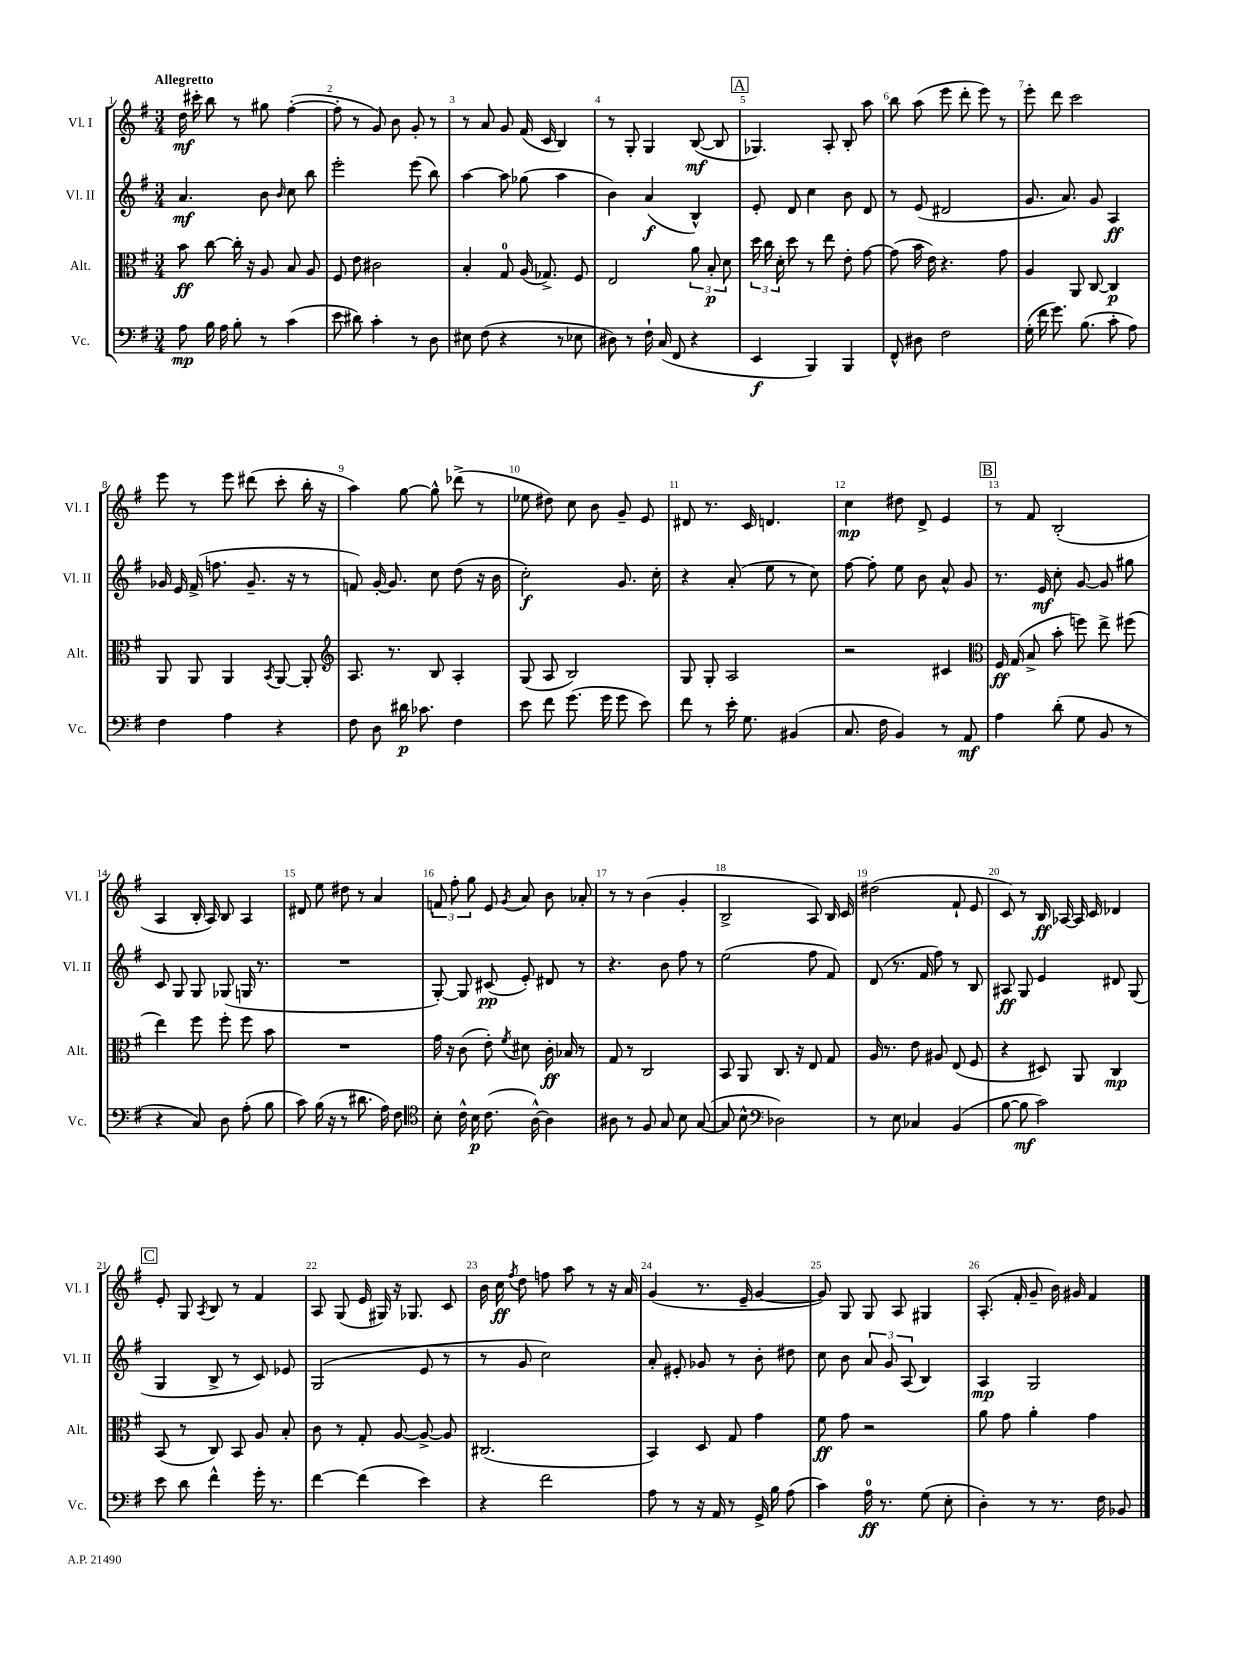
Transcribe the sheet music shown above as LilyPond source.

<<
\new StaffGroup <<
\new Staff = "s0" \with { instrumentName = "Vl. I" shortInstrumentName = "Vl. I" } {
    \clef treble \key g \major \numericTimeSignature \time 3/4 \tempo "Allegretto"
    \autoBeamOff d''16\mf cis'''16-. b''8 r8 gis''8 fis''4~-.( |
    fis''8-. r8 g'8) b'8 g'8-. r8 |
    r8 a'8 g'8 fis'16( c'16 b4) |
    r8 g8-. g4 b8~\mf( b8 |
    \mark \markup { \box "A" } ges4.) a8-. b8-. a''8 |
    b''8 a''8( e'''8 d'''8-. e'''8) r8 |
    e'''8-. d'''8 c'''2 |
    e'''8 r8 e'''8 dis'''8( c'''8-. b''16-. r16 |
    a''4) g''8~ g''8-^ des'''8->( r8 |
    ees''8 dis''8) c''8 b'8 g'8-- e'8 |
    dis'8 r8. c'16 d'4. |
    c''4\mp dis''8 d'8-> e'4 |
    \mark \markup { \box "B" } r8 fis'8 b2-.( |
    a4 b16-. a16) b8 a4 |
    dis'8 e''8 dis''8 r8 a'4 |
    \tuplet 3/2 { f'8 fis''8-. g''8 } e'8 \acciaccatura { g'8 } a'8 b'8 aes'8-. |
    r8 r8 b'4( g'4-. |
    b2-> a8) b16 c'16 |
    dis''2( fis'8-! e'8 |
    c'8) r8 b16\ff aes16~ aes16 c'16 des'4 |
    \mark \markup { \box "C" } e'8-. g8 \acciaccatura { a8 } b8 r8 fis'4 |
    a8 g8( e'16 gis16) r16 ges8. c'8 |
    b'16 c''16\ff \acciaccatura { fis''8 } d''8 f''8 a''8 r8 r16 a'16 |
    g'4( r8. e'16-- g'4~ |
    g'8) g8 g8 a8 gis4 |
    a8.-.( fis'16-. g'8-- b'16) gis'16 fis'4 \bar "|." |
}
\new Staff = "s1" \with { instrumentName = "Vl. II" shortInstrumentName = "Vl. II" } {
    \clef treble \key g \major \numericTimeSignature \time 3/4
    \autoBeamOff a'4.\mf b'8 \grace { b'16 } c''8 b''8 |
    e'''2-. e'''8( b''8) |
    a''4~ a''8 ges''8( a''4 |
    b'4) a'4\f( b4-^) |
    \mark \markup { \box "A" } e'8-. d'8 c''4 b'8 d'8 |
    r8 e'8( dis'2 |
    g'8. a'8.) g'8 a4\ff |
    ges'16 e'16 fis'16->( f''8. ges'8.-- r16 r8 |
    f'8) g'16~-. g'8. c''8 d''8( r16 b'16 |
    c''2-.\f) g'8. c''16-. |
    r4 a'8-.( e''8 r8 c''8) |
    fis''8~ fis''8-. e''8 b'8 a'8-^ g'8 |
    \mark \markup { \box "B" } r8. e'16\mf c''8-. g'8~ g'8 gis''8 |
    c'8 g8 g8 ges8( g16 r8. |
    R2. |
    g8~-.) g8 cis'8\pp( e'8-.) dis'8 r8 |
    r4. b'8 fis''8 r8 |
    e''2( fis''8 fis'8) |
    d'8( r8. fis'16 fis''8) r8 b8 |
    ais8\ff g8 e'4 dis'8 g8( |
    \mark \markup { \box "C" } g4 b8-> r8 c'8) ees'8 |
    g2( e'8 r8 |
    r8 g'8 c''2) |
    a'8-. eis'8-. ges'8 r8 b'8-. dis''8 |
    c''8 b'8 \tuplet 3/2 { a'8 g'8 a8( } b4) |
    a4\mp g2 \bar "|." |
}
\new Staff = "s2" \with { instrumentName = "Alt." shortInstrumentName = "Alt." } {
    \clef alto \key g \major \numericTimeSignature \time 3/4
    \autoBeamOff b'8\ff c''8~ c''16-. r16 a8 b8 a8 |
    fis8 e'8 cis'2 |
    b4-. g8-0 a16( ges8.->) fis8 |
    e2 \tuplet 3/2 { a'8 b8-.\p d'8 } |
    \mark \markup { \box "A" } \tuplet 3/2 { d''16 c''16 d'16-. } d''8 r8 e''8 e'8-. g'8~ |
    g'8( b'16 e'16) r4. g'8 |
    a4 a,8 c8~ c4\p |
    a,8 a,8 a,4 \acciaccatura { b,8 } a,8~ a,8-. |
    \clef treble a8. r8. b8 a4-. |
    g8( a8 b2) |
    g8 g8-. a2 |
    r2 cis'4 |
    \mark \markup { \box "B" } \clef alto fis16\ff g16( b8-> b'8-. f''8) e''8-> fis''8( |
    e''4) fis''8 fis''8-. fis''8 b'8 |
    R2. |
    g'16 r16 c'8( e'8-.) \acciaccatura { fis'8 } dis'8 c'16-.\ff bes16 r8 |
    g8 r8 c2 |
    b,8 a,8 c8. r16 e8 g8 |
    a16 r8. e'8 ais8 e8( fis8 |
    r4 dis8) a,8 c4\mp |
    \mark \markup { \box "C" } b,8( r8 c8) b,8 a8 b8-. |
    c'8 r8 g8-. a8~ a8~-> a8 |
    cis2.( |
    b,4) d8 g8 g'4 |
    fis'8\ff g'8 r2 |
    a'8 g'8 a'4-. g'4 \bar "|." |
}
\new Staff = "s3" \with { instrumentName = "Vc." shortInstrumentName = "Vc." } {
    \clef bass \key g \major \numericTimeSignature \time 3/4
    \autoBeamOff a8\mp b16 a16 b8-. r8 c'4( |
    e'8 dis'8) c'4-. r8 d8 |
    eis8 fis8( r4 r8 ees8 |
    dis8) r8 fis16-! c16( fis,8 r4 |
    \mark \markup { \box "A" } e,4\f b,,4) b,,4 |
    fis,8-^ dis8 fis2 |
    g16-.( fis'16 g'8.) b8.( c'8-. a8) |
    fis4 a4 r4 |
    fis8 d8 dis'16\p ces'8. fis4 |
    e'8 fis'8 g'8.( g'16 g'8 e'8) |
    fis'8 r8 e'16-. g8. bis,4( |
    c8. fis16 b,4) r8 a,8\mf |
    \mark \markup { \box "B" } a4 d'8-.( g8 b,8 r8 |
    r4 c8) d8 a8-.( b8 |
    c'8) b16( r16 r8 dis'8. a16) fis8 |
    \clef tenor b8-. c'16-^ b16\p c'8.( a16~-^) a4 |
    ais8 r8 fis8 g8 b8 g8~( |
    g8 b8-^ \clef bass des2) |
    r8 e8 ces4 b,4( |
    b8~ b8\mf c'2) |
    \mark \markup { \box "C" } e'8 d'8 fis'4-^ g'16-. r8. |
    fis'4~ fis'4( e'4) |
    r4 fis'2 |
    a8 r8 r16 a,16 r8 g,16-> b16 a8( |
    c'4) a16-0\ff r8. g8( e8-. |
    d4-.) r8 r8. fis16 bes,8 \bar "|." |
}
>>
>>
\layout { \context { \Score \override BarNumber.break-visibility = ##(#f #t #t) barNumberVisibility = #all-bar-numbers-visible } }
